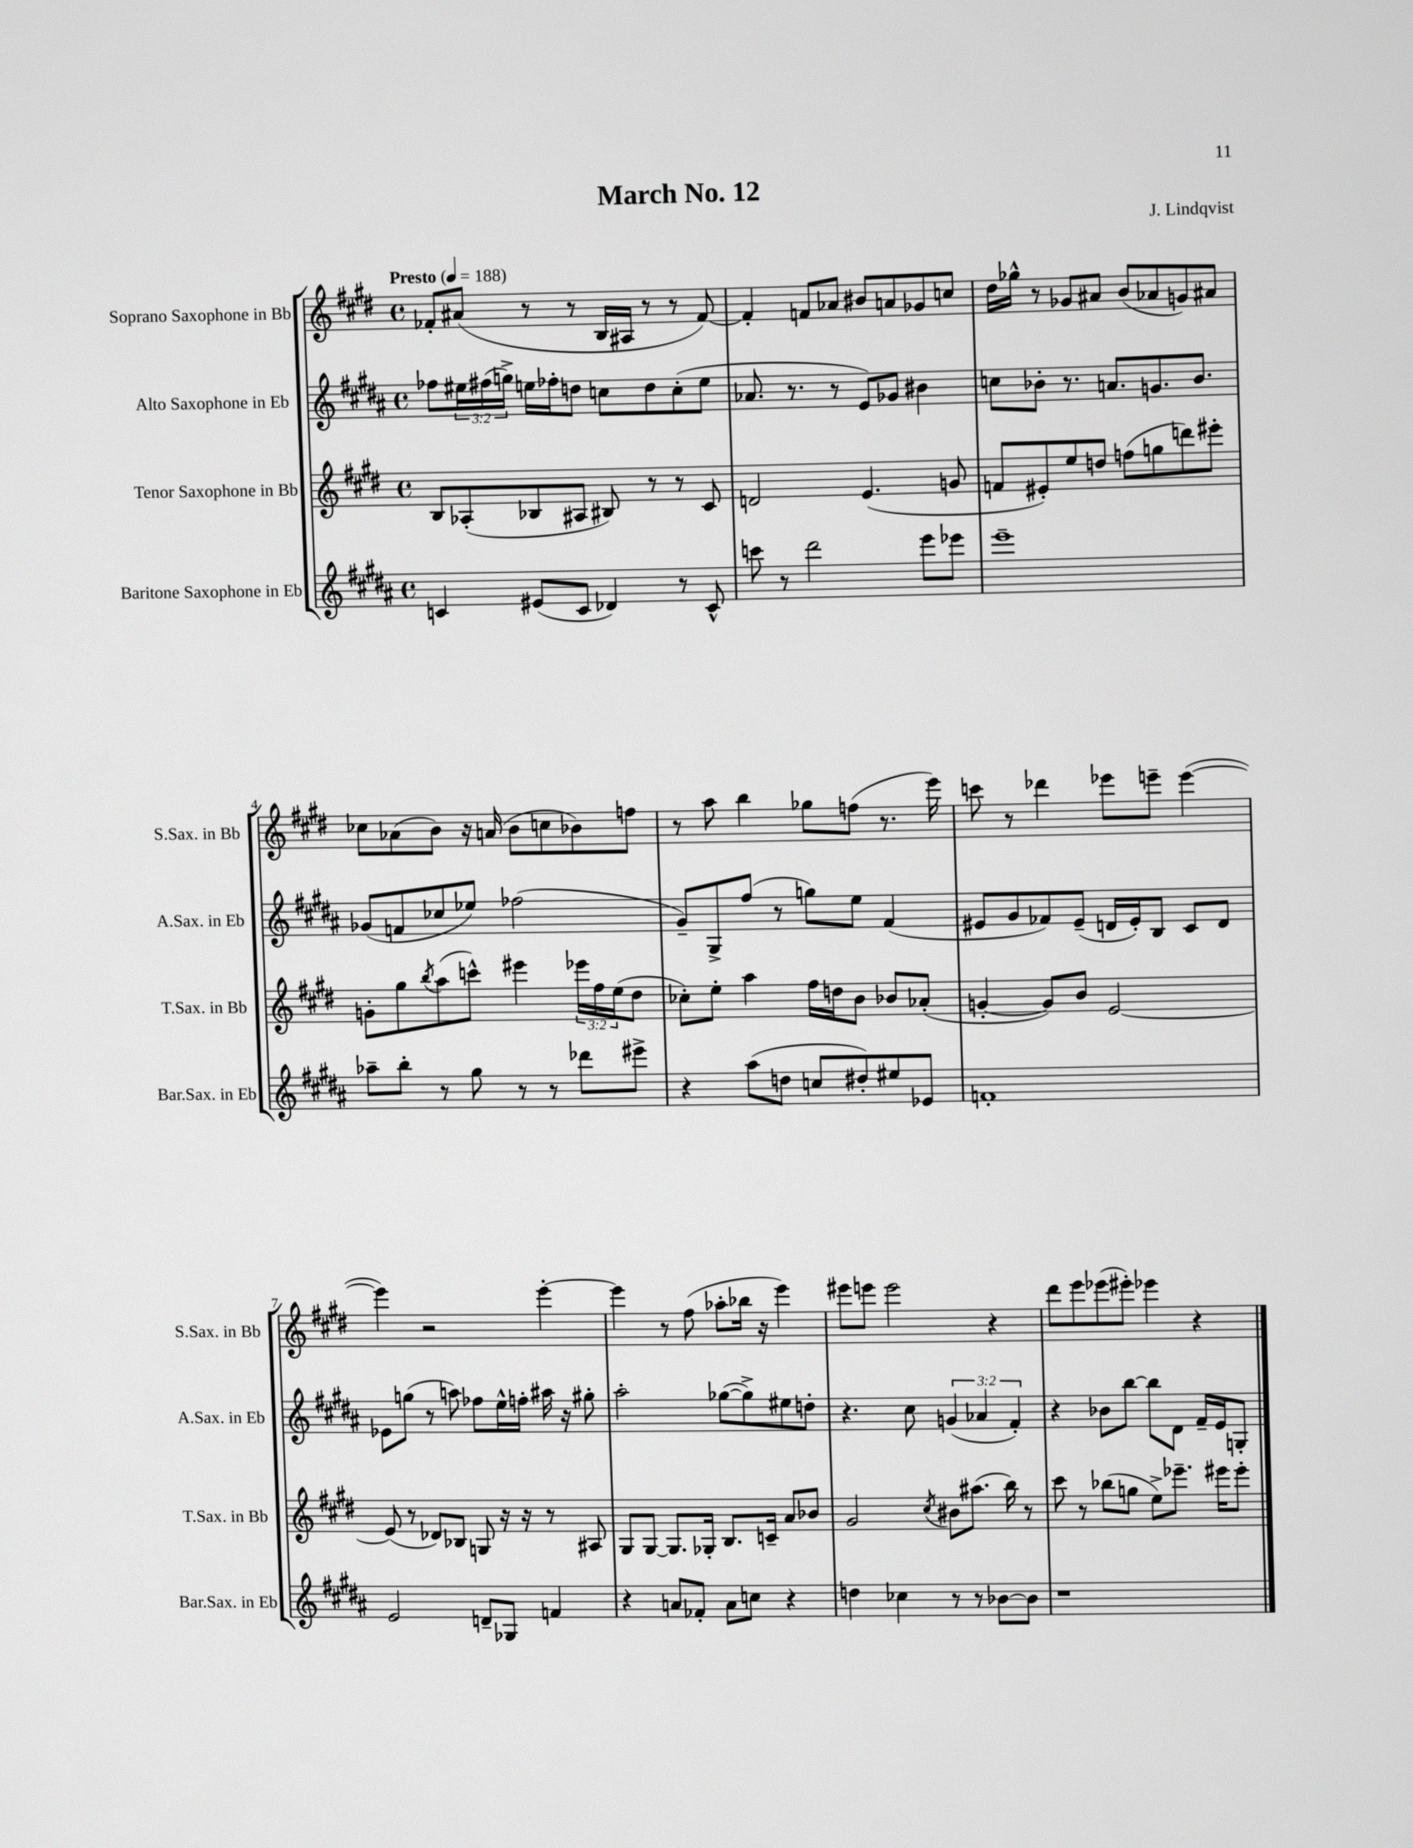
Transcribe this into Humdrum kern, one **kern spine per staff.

**kern	**kern	**kern	**kern
*part4	*part3	*part2	*part1
*staff4	*staff3	*staff2	*staff1
*I"Baritone Saxophone in Eb	*I"Tenor Saxophone in Bb	*I"Alto Saxophone in Eb	*I"Soprano Saxophone in Bb
*I'Bar.Sax. in Eb	*I'T.Sax. in Bb	*I'A.Sax. in Eb	*I'S.Sax. in Bb
*clefG2	*clefG2	*clefG2	*clefG2
*k[f#c#g#d#a#]	*k[f#c#g#d#]	*k[f#c#g#d#a#]	*k[f#c#g#d#]
*M4/4	*M4/4	*M4/4	*M4/4
*met(c)	*met(c)	*met(c)	*met(c)
*MM188	*MM188	*MM188	*MM188
=1	=1	=1	=1
!	!	!	!LO:TX:a:B:t=Presto
4cn/	8B/L	8ff-X\L	8f-X'/L
.	(8A-X'/	24ee#X\L	(8a#X/J
.	.	(24ff#X\	.
.	.	24ggn^\JJ)	.
(8e#X/L	8B-X/	16een\LL	8r
.	.	16ff-X'\J	.
8c/J	8A#X/J	8ddn\J	8r
4d-X/)	8B#X/)	8ccn\L	16B/LL
.	.	.	16A#X/JJ
.	8r	8dd\	8r
8r	8r	(8cc'\	8r
8c^^/	8c#/	8ee\J	[8f-/)
=2	=2	=2	=2
8cccn\	2dn/	8.a-X/	4f-'/]
8r	.	.	.
.	.	8.r	.
2ddd#\	.	.	8fn/L
.	.	8r	8a-X/J
.	(4.e/	8e/L)	8b#X/L
.	.	8g-X/J	8an/
8eee\L	.	4b#X\	8g-X/
8eee-X\J	8gn/	.	8ccn/J
=3	=3	=3	=3
1eee~	8fn/L	8ccn\L	16dd#\LL
.	.	.	16gg-X^^\JJ
.	8e#X'/)	8b-X'\J	8r
.	8ee/	8.r	8g-X/L
.	8ddn/J	.	8a#X/J
.	.	8.an/L	.
.	(8ffn\L	.	(8b/L
.	8ggn\	8.gn/	8a-X/
.	8dddn\)	.	8gn/)
.	.	8.b-/J	.
.	8eee#X'\J	.	8a#X/J
!!LO:LB:g=z
=4	=4	=4	=4
8aa-X~\L	8gn'\L	(8g-X/L	8cc-X\L
8bb'\J	8gg#\	8fn/	(8a-X\
.	8qbb/	.	.
8r	(8aa\	8cc-X/	8b\J)
8gg#\	8cccn^^\J)	8ee-X/J)	16r
.	.	.	(16an/
8r	4eee#X\	(2ff-X\	8b\L
8r	.	.	8ccn\
8ddd-X\L	24eee-X\LL	.	8b-X\)
.	24ff#\	.	.
.	(24ee\J	.	.
8eee#X^\J	8dd#\J	.	8ffn\J
=5	=5	=5	=5
4r	8cc-X'\L)	8g#~/L)	8r
.	8ee'\J	8G#^/	8aa\
(8aa#\L	4aa\	(8ff#/J	4bb\
8ddn\J	.	8r	.
8ccn/L	16ff#\LL	8ggn\L)	8gg-X\L
.	16ddn\J	.	.
8dd#X'/)	8b\J	8ee\J	(8ffn\J
8ee#X/	8b-X/L	(4f#/	8.r
8e-X/J	(8a-X'/J	.	.
.	.	.	16eee\)
=6	=6	=6	=6
1fn'	[4gn'/	8e#X/L	8cccn\
.	.	8g#/	8r
.	8g/L])	8f-X/)	4ddd-X\
.	8b/J	(8e#~/J	.
.	[2e/	16dn/LL	8eee-X\L
.	.	16e#'/J)	.
.	.	8B/J	8eeen~\J
.	.	8c#/L	([4eee\
.	.	8d/J	.
!!LO:LB:g=z
=7	=7	=7	=7
2e/	(8e/]	8e-X\L	4eee\])
.	8r	(8ggn\J	.
.	8d-X/L)	8r	2r
.	8B-X/J	8aan\)	.
8dn~/L	8Gn/	8ff-X\L	.
8G-X/J	16r	16ee^^\L	.
.	16r	16ffn'\JJ	.
4fn/	8r	16aa#X\	[4eee'\
.	.	16r	.
.	8A#X/	8gg#X'\	.
=8	=8	=8	=8
4r	8G#/L	2aa#'\	4eee\]
.	[8G#/J	.	.
8an/L	8.G#/L]	.	8r
8f-X'/J	.	.	(8ff#\
.	16G-X'/Jk	.	.
8a\L	8.B/L	([8gg-X\L	8aa-X'\L
8ccn\J	.	8gg-^\])	16bb-X\Jk
.	16cn~/Jk	.	16r
4r	8a/L	8ee#X\	4eee\)
.	8b-X/J	8ddn'\J	.
=9	=9	=9	=9
4ddn\	2g#/	4.r	8eee#X\L
.	.	.	8eeen\J
4cc-X\	.	.	2eee\
.	.	8cc#\	.
.	8qcc#/	.	.
8r	8b#X\L	(6gn/	.
8r	(8.aa#X\J	.	.
.	.	6a-X/	.
[8b-X\L	.	.	4r
.	16bb\)	.	.
.	.	6f#'/)	.
8b-\J]	8r	.	.
=10	=10	=10	=10
1r	8ccc#\	4r	8ddd#\L
.	8r	.	8eee\
.	(8bb-X\L	8b-X\L	(8eee-X\
.	8ggn\J	[8bb\J	8eee#X'\J)
.	8ee^\L)	8bb\L]	4eee-X\
.	8.eee-X~\J	8d#\J	.
.	.	16f#~/LL	4r
.	16eee#X\KL	16e/J	.
.	8eee#'\J	8Gn'/J	.
==	==	==	==
*-	*-	*-	*-
